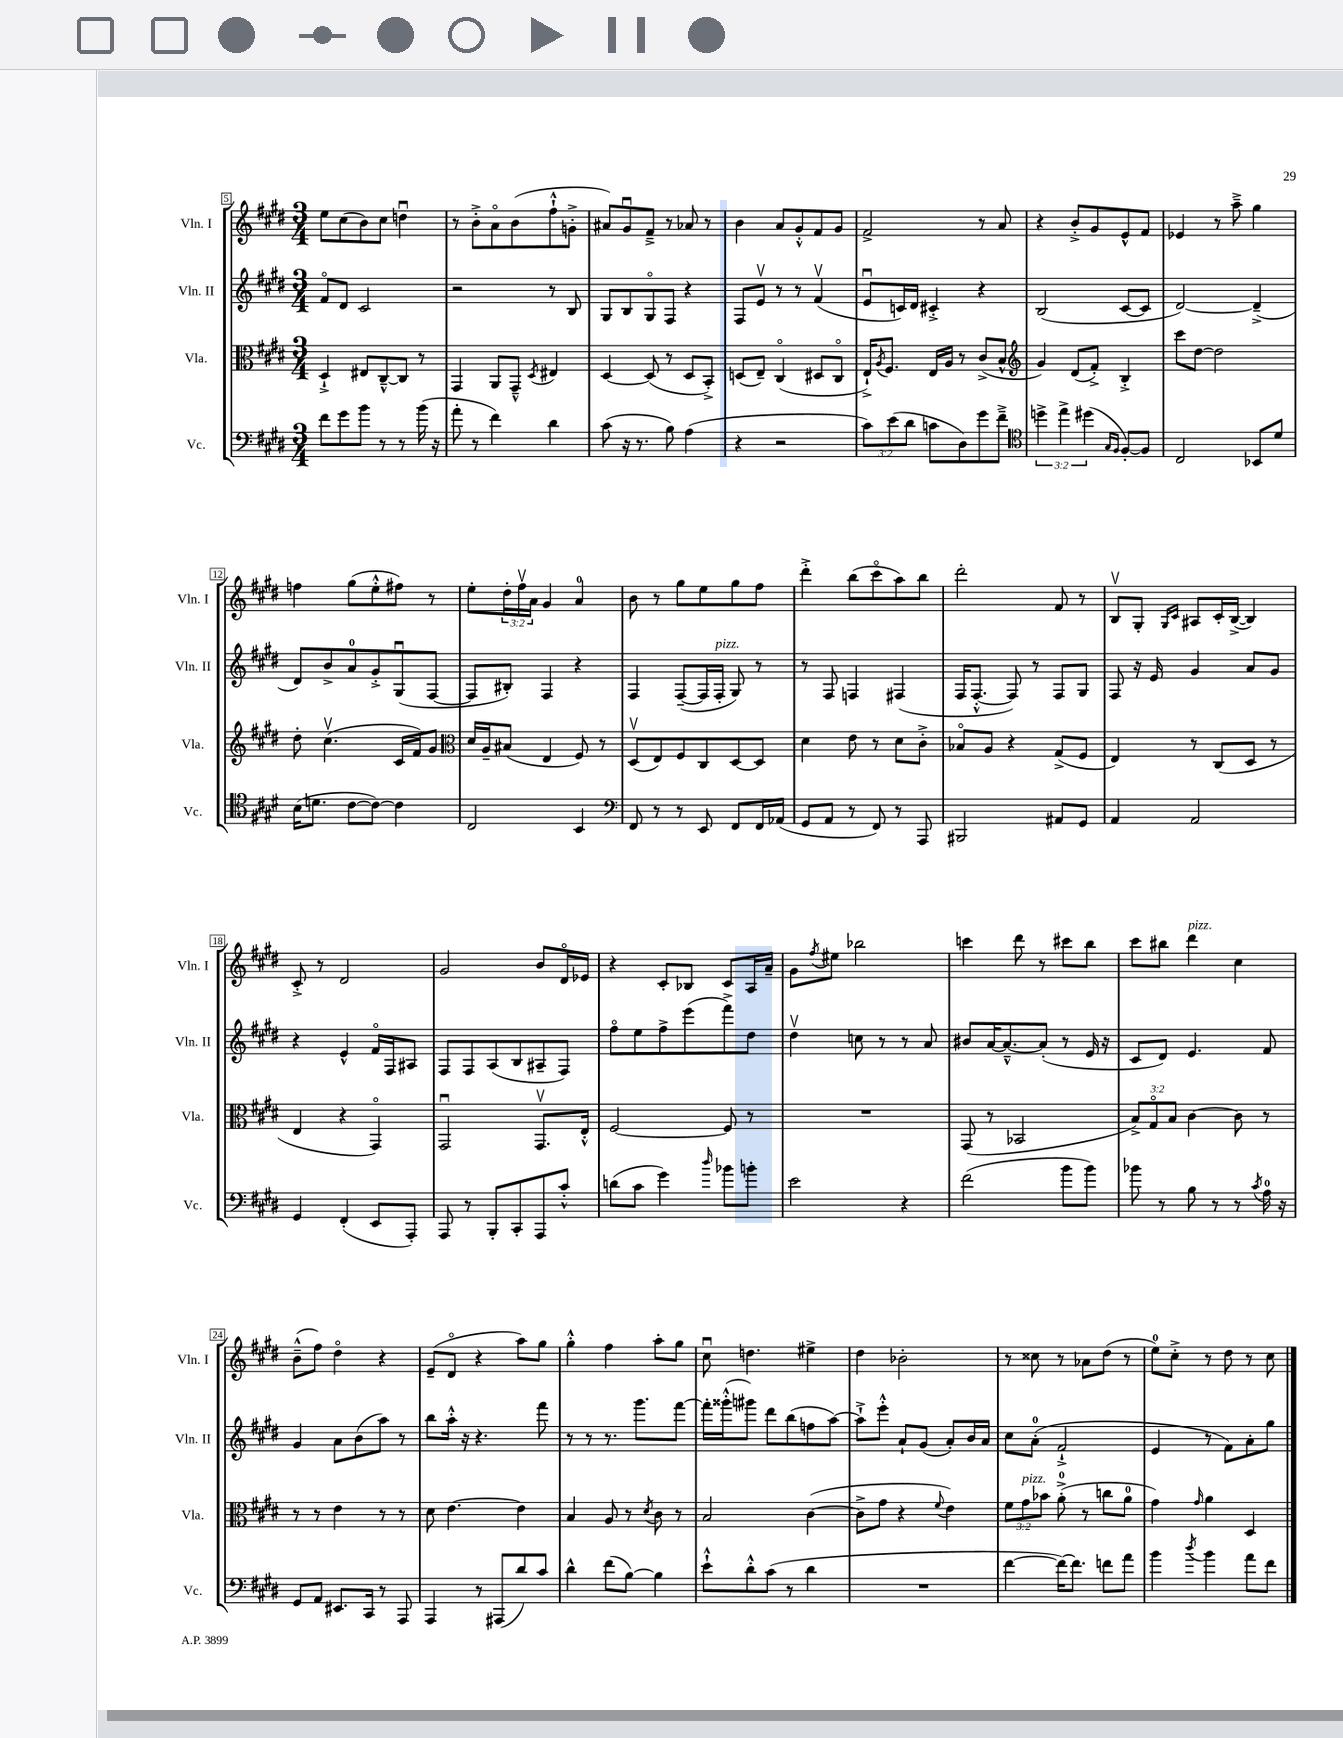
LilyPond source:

<<
\new StaffGroup <<
\new Staff = "s0" \with { instrumentName = "Vln. I" shortInstrumentName = "Vln. I" } {
    \clef treble \key e \major \numericTimeSignature \time 3/4 \override Staff.TupletNumber.text = #tuplet-number::calc-fraction-text
    e''8 cis''8( b'8) cis''8 d''4\downbow |
    r8 b'8-.-> a'8\flageolet b'8( fis''8-!-^ g'8-.-> |
    ais'8) gis'8\downbow fis'8---> r8 aes'8 r8 |
    b'4 a'8 gis'8-.-^ fis'8 gis'8 |
    fis'2-> r8 a'8 |
    r4 b'8-.-> gis'8 e'8-^ fis'8 |
    ees'4 r8 a''8---> gis''4 |
    f''4 gis''8( e''8-.-^ fis''8) r8 |
    e''8-. \tuplet 3/2 { dis''16-. fis''16\upbow a'16 } gis'4 a'4-0 |
    b'8 r8 gis''8 e''8 gis''8 fis''8 |
    dis'''4-.-> b''8( cis'''8\flageolet a''8) b''8 |
    dis'''2-. fis'8 r8 |
    b8\upbow gis8-. \grace { gis16 cis'16 } ais8 cis'16-. b16~->( b4) |
    cis'8-.-> r8 dis'2 |
    gis'2 b'8 dis'16\flageolet ees'16 |
    r4 cis'8-. bes8 cis'8 a16 a'16-- |
    gis'8 \acciaccatura { fis''8 } eis''8 bes''2 |
    c'''4 dis'''8 r8 cis'''8 b''8 |
    cis'''8 bis''8 dis'''4^\markup { \italic "pizz." } cis''4 |
    b'8---^( fis''8) dis''4\flageolet r4 |
    e'8--( dis'8\flageolet r4 a''8) gis''8 |
    gis''4-.-^ fis''4 a''8-. gis''8 |
    cis''8\downbow d''4. eis''4-> |
    dis''4 bes'2-. |
    r8 cisis''8 r8 aes'8 dis''8( r8 |
    e''8-0) cis''8-.-> r8 dis''8 r8 cis''8 \bar "|." |
}
\new Staff = "s1" \with { instrumentName = "Vln. II" shortInstrumentName = "Vln. II" } {
    \clef treble \key e \major \numericTimeSignature \time 3/4
    fis'8\flageolet dis'8 cis'2 |
    r2 r8 b8 |
    gis8 b8 gis8\flageolet fis8 r4 |
    fis8 e'8\upbow r8 r8 fis'4\upbow( |
    e'8\downbow c'16) dis'16 cis'4-.-> r4 |
    b2( cis'8~ cis'8 |
    dis'2~) dis'4--->( |
    dis'8) b'8-> a'8-0 gis'8-.-> gis8\downbow( fis8~ |
    fis8 bis8-.) fis4 r4 |
    fis4 fis8~--( fis16 fis16-.^\markup { \italic "pizz." } gis8) r8 |
    r8 fis8 f4 fis4( |
    fis16 fis8.~-.-^ fis8) r8 fis8 gis8 |
    fis8 r16 e'16 gis'4 a'8 gis'8 |
    r4 e'4-^ fis'16\flageolet fis16 ais8 |
    fis8 fis8 a8( b8 ais8-- fis8) |
    fis''8\flageolet e''8 fis''8-> e'''8( fis'''8->) dis''8 |
    dis''4\upbow c''8 r8 r8 a'8 |
    bis'8 a'16~ a'8.~---^ a'8-.( r8 e'16 r16 |
    cis'8 dis'8) e'4. fis'8 |
    gis'4 a'8 b'8( a''8) r8 |
    b''8 a''16-.-^ r16 r4. fis'''8 |
    r8 r8 r8. gis'''8. fis'''8~ |
    fis'''16-. gisis'''16-.-^( gis'''8) dis'''8 b''8( f''8 a''8~) |
    a''8-!-> e'''8-.-^ a'8-! gis'8( a'8-.) b'16 a'16 |
    cis''8 a'8-0-.( fis'2-!-> |
    e'4 r8 fis'8) a'8-. gis''8 \bar "|." |
}
\new Staff = "s2" \with { instrumentName = "Vla." shortInstrumentName = "Vla." } {
    \clef alto \key e \major \numericTimeSignature \time 3/4 \override Staff.TupletNumber.text = #tuplet-number::calc-fraction-text
    dis4-!-> eis8 cis8~---^ cis8 r8 |
    gis,4 a,8 gis,8---^ \acciaccatura { dis8 } eis4 |
    dis4~ dis8( r8 dis8 b,8-.->) |
    d8( e8--) cis4\flageolet( dis8 cis8\flageolet |
    e16-!->) \acciaccatura { a8 } fis8. e16 a16 r8 cis'8->( b8-^ |
    \clef treble gis'4) dis'8( fis'8-.->) b4-.-> |
    cis'''8 dis''8~ dis''2 |
    dis''8-. cis''4.\upbow( cis'16 fis'16) gis'8 |
    \clef alto dis'16 a16-- bis8( e4 fis8) r8 |
    dis8\upbow( e8) fis8 cis8 dis8~ dis8 |
    dis'4 e'8 r8 dis'8 cis'8-.-> |
    bes8\flageolet a8 r4 gis8->( fis8 |
    e4) r8 cis8( dis8 r8 |
    e4 r4 gis,4\flageolet) |
    gis,2\downbow gis,8.\upbow e16-.-^ |
    fis2~ fis8 r8 |
    R2. |
    gis,8( r8 bes,2 |
    \tuplet 3/2 { b8->) gis8\flageolet b8 } cis'4~ cis'8 r8 |
    r8 r8 e'4 r8 r8 |
    dis'8 e'4.~ e'4 |
    b4 a8 r8 \acciaccatura { dis'8 } cis'8 r8 |
    b2 cis'4~( |
    cis'8-> gis'8 r4 \appoggiatura { fis'8 } e'4) |
    \tuplet 3/2 { fis'8 gis'8^\markup { \italic "pizz." } bes'8 } a'8-0-.->( r8 c''8 a'8-0 |
    gis'4) \grace { gis'16 } a'4 dis4 \bar "|." |
}
\new Staff = "s3" \with { instrumentName = "Vc." shortInstrumentName = "Vc." } {
    \clef bass \key e \major \numericTimeSignature \time 3/4 \override Staff.TupletNumber.text = #tuplet-number::calc-fraction-text
    fis'8 gis'8 b'8 r8 r8 b'16( r16 |
    a'8-. r8 fis'4) dis'4 |
    cis'8( r16 r8. b8) a4( |
    r4 r2 |
    \tuplet 3/2 { cis'8) e'8( dis'8 } c'8 dis8) gis'8 fis'8---> |
    \clef tenor \tuplet 3/2 { d''4-> e''4-> dis''4( } \grace { gis16 fis16 } fis8~-.) fis8 |
    cis2 bes,8 dis'8 |
    b16( d'8. cis'8~ cis'8~) cis'4 |
    cis2 b,4 |
    \clef bass fis,8 r8 r8 e,8 fis,8 fis,16 aes,16( |
    gis,8 a,8 r8 fis,8) r8 a,,8 |
    bis,,2 ais,8 gis,8 |
    a,4 a,2 |
    gis,4 fis,4-.( e,8 a,,8-.) |
    a,,8 r8 b,,8-. cis,8-. a,,8 cis'8-.-^ |
    d'8( cis'8 gis'4) \grace { dis''16 } bes'8 b'8-. |
    e'2 r4 |
    fis'2( b'8 b'8) |
    bes'8 r8 b8 r8 r8 \acciaccatura { cis'8 } a16-0 r16 |
    gis,8 a,8 eis,8. cis,16 r8 a,,8 |
    a,,4 r8 ais,,8( dis'8) cis'8 |
    dis'4-^ fis'8( b8~) b4 |
    e'8-!-^ dis'8-.-^ cis'8( r8 dis'4 |
    R2. |
    fis'4~ fis'16~) fis'8. f'8 a'8 |
    b'4 \acciaccatura { dis''8 } b'4 a'8 fis'8 \bar "|." |
}
>>
>>
\layout { \context { \Score currentBarNumber = #5 \override BarNumber.stencil = #(make-stencil-boxer 0.1 0.3 ly:text-interface::print) } }
